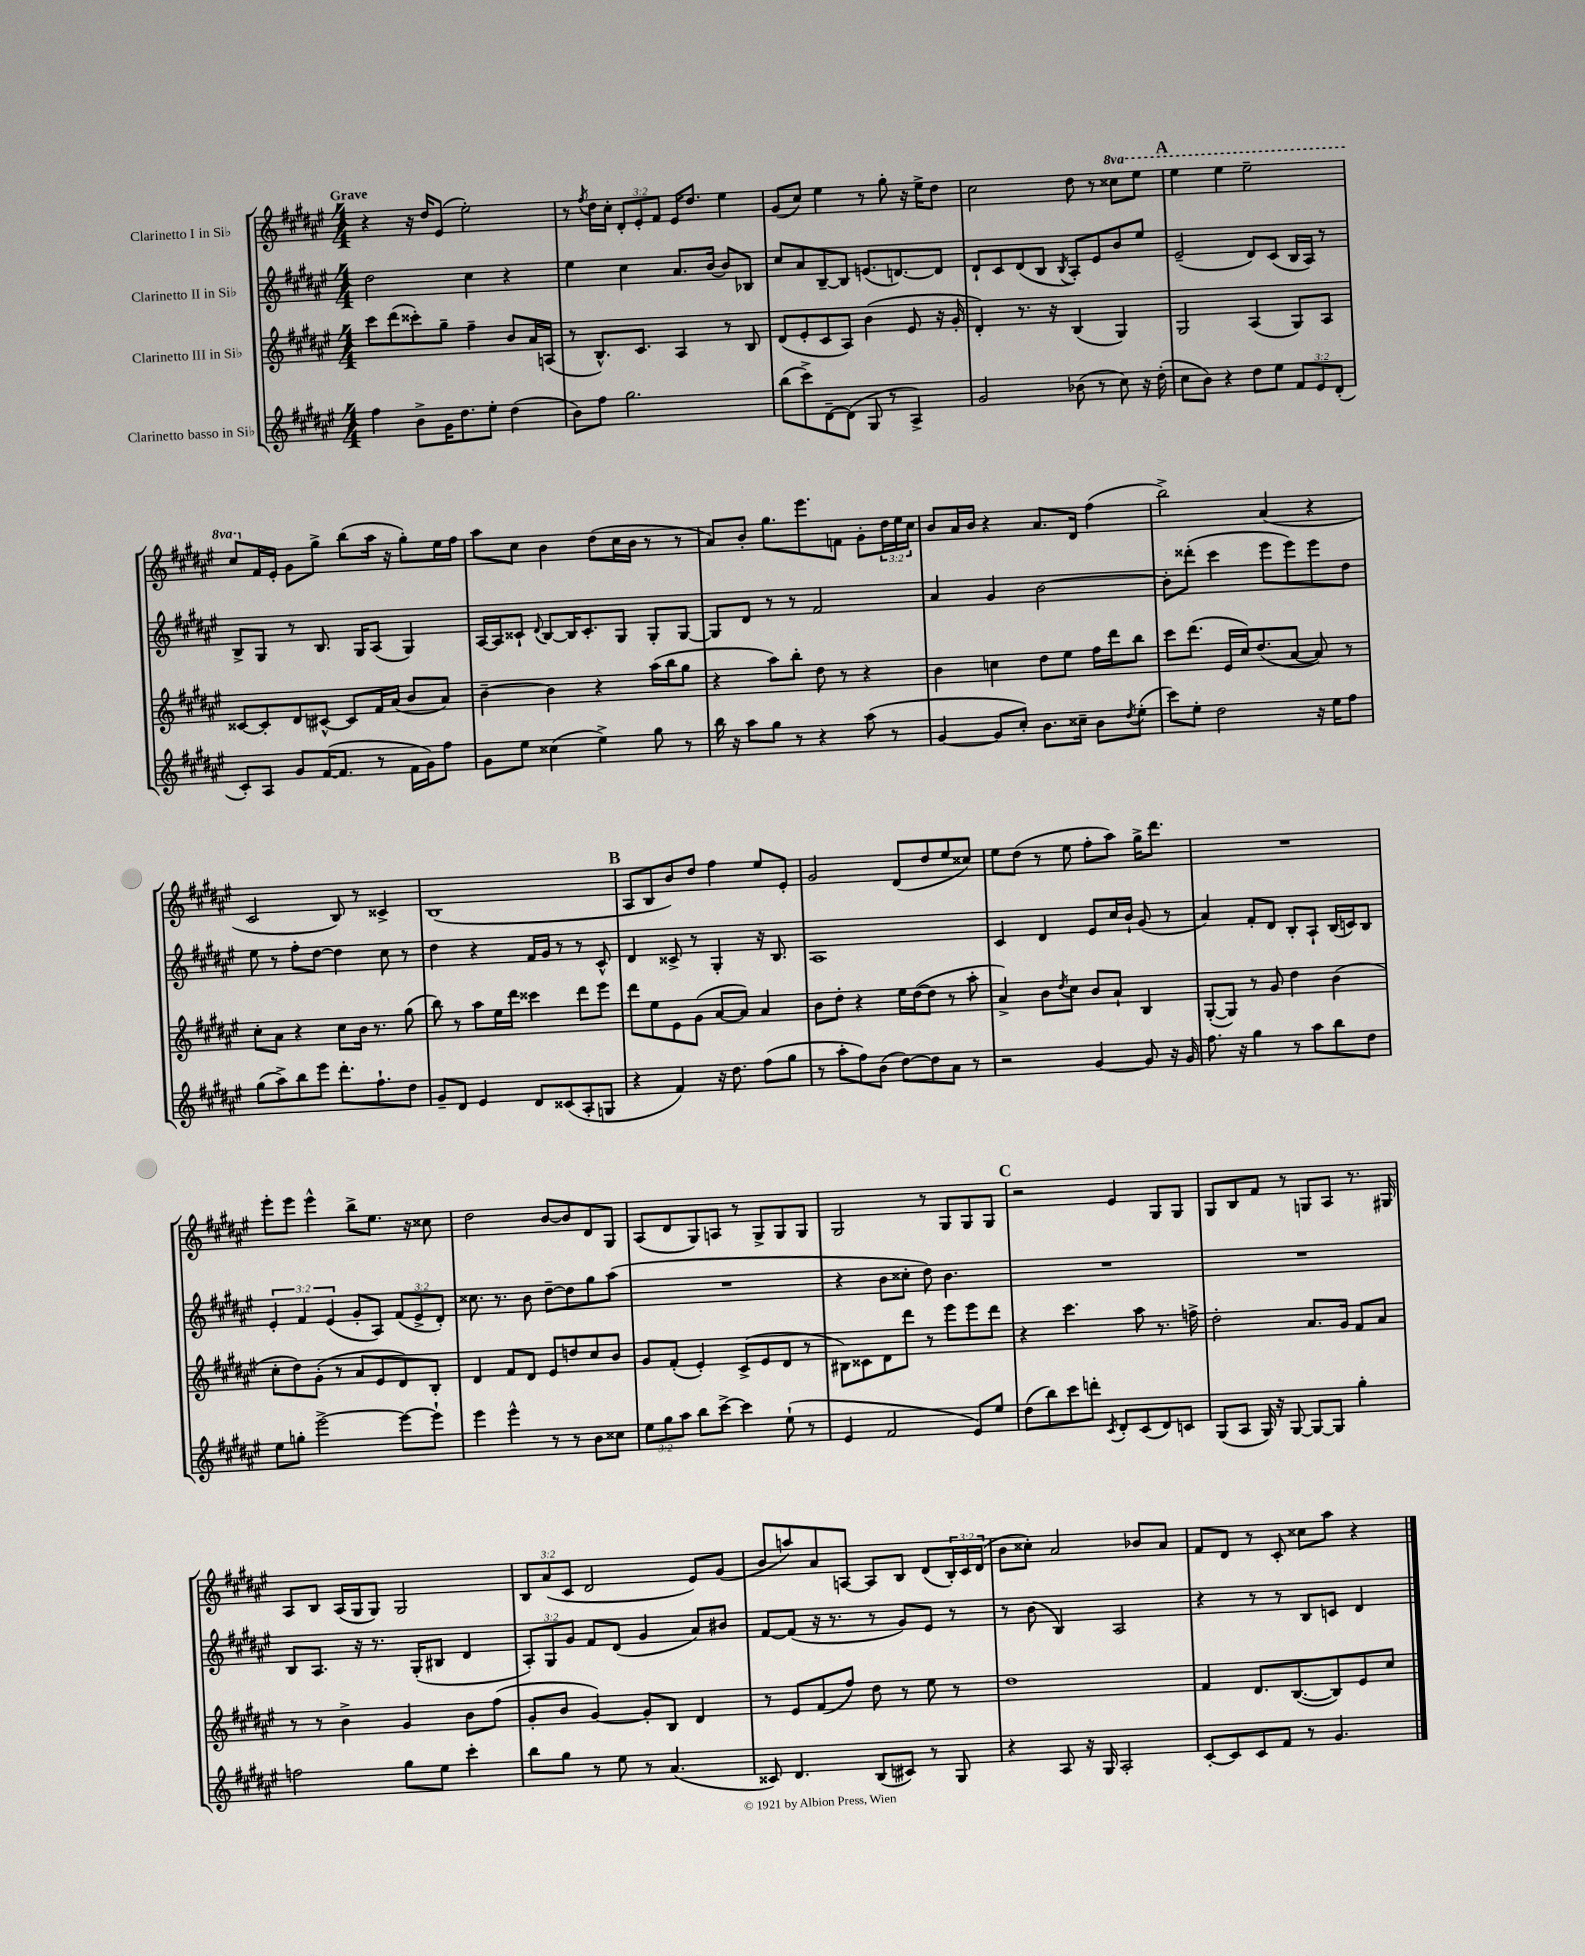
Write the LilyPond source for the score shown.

<<
\new StaffGroup <<
\new Staff = "s0" \with { instrumentName = "Clarinetto I in Sib" } {
    \clef treble \key fis \major \numericTimeSignature \time 4/4 \override Staff.TupletNumber.text = #tuplet-number::calc-fraction-text \set Staff.ottavationMarkups = #ottavation-simple-ordinals \tempo "Grave"
    r4 r16 dis''16 eis'8( eis''2-.) |
    r8 \acciaccatura { fis''8 } dis''16 cis''16-. \tuplet 3/2 { dis'8-. eis'8-. fis'8 } eis'16 dis''8. eis''4 |
    gis'8( cis''8) eis''4 r8 gis''8-. r16 eis''16-> dis''8 |
    cis''2 dis''8 r8 \ottava #1 cisis'''8 eis'''8 |
    \mark \markup { \bold "A" } eis'''4 eis'''4 eis'''2-- |
    cis'''8 \ottava #0 fis'16 eis'16-. gis'8 gis''8-> b''8( ais''16 r16 gis''8-.) eis''16 fis''16 |
    ais''8 cis''8 b'4 dis''8( cis''16 b'16 r8 r8 |
    ais'8) b'8-. gis''8. eis'''8. f'8 gis'8-. \tuplet 3/2 { dis''16 eis''16 cis''16 } |
    b'8 ais'16 b'16 r4 ais'8. dis'16 fis''4( |
    b''2->) ais'4( r4 |
    cis'2 b8) r8 cisis'4-> |
    b1( |
    \mark \markup { \bold "B" } ais8 b8 b'8) dis''8 fis''4 eis''8 eis'8-. |
    gis'2 dis'8( dis''8 eis''8 cisis''8) |
    eis''8 dis''8( r8 eis''8 fis''8-. ais''8) gis''16-> dis'''8. |
    R1 |
    eis'''8-. eis'''8 eis'''4-^ b''8-> eis''8. r16 cisis''8 |
    dis''2 b'8~ b'8 dis'8 gis8 |
    ais8( dis'8 gis8) a8 r8 gis8-> gis8 gis8 |
    gis2 r8 gis8 gis8 gis8 |
    \mark \markup { \bold "C" } r2 eis'4 gis8 gis8 |
    gis8 b8 fis'8 r8 g8 ais8 r8. gis16 |
    ais8 b8 ais16( gis16 gis8) gis2 |
    \tuplet 3/2 { b8 ais'8( cis'8 } dis'2 eis'8) gis'8( |
    b'8 a''8) ais'8 a8~ a8 b8 dis'8( \tuplet 3/2 { b16-.) cis'16 dis'16( } |
    b'8 cisis''8-.) ais'2 bes'8 ais'8 |
    fis'8 dis'8 r8 cis'8-. cisis''8 ais''8 r4 \bar "|." |
}
\new Staff = "s1" \with { instrumentName = "Clarinetto II in Sib" } {
    \clef treble \key fis \major \numericTimeSignature \time 4/4 \override Staff.TupletNumber.text = #tuplet-number::calc-fraction-text
    dis''2 cis''4 r4 |
    eis''4 cis''4 ais'8. b'16~ b'8 bes8 |
    cis''8 ais'8 b8~-- b8 e'8.( d'8.~) d'8 |
    dis'8-! cis'8 dis'8( b8 \acciaccatura { b8 } ais8-.) eis'8 b'8 eis''8 |
    \mark \markup { \bold "A" } eis'2--( dis'8) cis'8( b16 ais16) r8 |
    b8-> gis8 r8 b8. gis16 ais8( gis4) |
    ais16~ ais16 cisis'8-! \appoggiatura { dis'8 } b8~ b16 cisis'8.-. gis8 gis8-. gis8~ |
    gis8 dis'8 r8 r8 fis'2 |
    ais'4 gis'4 b'2~ |
    b'8-. disis'''8-.( cis'''4 eis'''8 eis'''8) eis'''8 dis''8 |
    eis''8 r8 fis''8-. dis''8~ dis''4 cis''8 r8 |
    dis''4 r4 fis'16 gis'16 r8 r8 cis'8-^ |
    \mark \markup { \bold "B" } dis'4 cisis'8-> r8 gis4-. r16 b8. |
    ais1 |
    cis'4 dis'4 eis'8 cis''16 b'16-! gis'8( r8 |
    ais'4) fis'8-. dis'8 b8-. ais8-! b16( c'16) b8 |
    \tuplet 3/2 { eis'4-. fis'4 eis'4( } gis'8-. ais8) \tuplet 3/2 { fis'8( eis'8-> dis'8-.) } |
    cisis''8. r8. b'8 dis''8~-- dis''8 gis''8 ais''8( |
    R1 |
    r4 b'8 cisis''8-. dis''8) b'4. |
    \mark \markup { \bold "C" } R1 |
    R1 |
    b8 ais8. r16 r8. gis16-.( bis8 dis'4 |
    \tuplet 3/2 { ais8-.) gis8 gis'8 } fis'8 dis'8( gis'4 ais'8) bis'8 |
    fis'8~ fis'8( r16 r8. r8 gis'8) eis'8 r8 |
    r8 b'8( b4) ais2 |
    r4 r8 r8 b8 c'8 dis'4 \bar "|." |
}
\new Staff = "s2" \with { instrumentName = "Clarinetto III in Sib" } {
    \clef treble \key fis \major \numericTimeSignature \time 4/4
    cis'''8 dis'''8( cisis'''8-.) gis''8-- fis''4-- b'8 ais'16 a16( |
    r8 b8.-^) cis'8. ais4 r8 b8 |
    dis'8( eis'8-. cis'8 ais8) b'4( eis'8 r16 gis'16-. |
    dis'4-.) r8. r16 b4( gis4) |
    \mark \markup { \bold "A" } gis2 ais4( gis8) ais8 |
    cisis'8~ cisis'8-. dis'8 cis'8~-^ cis'8 fis'16 ais'16( b'8 ais'8) |
    b'4~-- b'4 r4 ais''16( b''16 gis''8 |
    r4 ais''8) b''8-. dis''8 r8 r4 |
    b'4 c''4 dis''8 eis''8 fis''16 dis'''16 b''8 |
    cis'''8 dis'''8.( eis'16 cis''16) dis''8.( ais'8~ ais'8) r8 |
    cis''8-. ais'8 r4 cis''8 b'16 r8. gis''8( |
    b''8) r8 ais''8 eis''16 dis'''16 cisis'''4 dis'''8 eis'''8 |
    \mark \markup { \bold "B" } dis'''8 eis''8 eis'8 gis'8( ais'8~ ais'8) ais'4 |
    b'8 dis''8-. r4 eis''16 dis''16~( dis''8 r8 ais''8-. |
    ais'4->) b'8 \acciaccatura { dis''8 } cis''8 b'8 ais'8-! b4 |
    gis8~-.( gis8) r8 gis'8 dis''4 b'4( |
    cis''8-. dis''8) gis'8-.( r8 ais'8 eis'8 dis'8) b8-. |
    dis'4 fis'8 dis'8 eis'8 d''8 cis''8 b'8 |
    gis'8 fis'8-.( eis'4-.) cis'8->( eis'8 dis'8 r8 |
    bis8) cisis'8 dis'8 dis'''8 r8 eis'''8 eis'''8 dis'''8 |
    \mark \markup { \bold "C" } r4 cis'''4. ais''8 r8. f''16-> |
    dis''2-. ais'8. gis'16 fis'8 ais'8 |
    r8 r8 b'4-> gis'4 b'8 fis''8( |
    gis'8-. b'8 gis'4~) gis'8-. b8 dis'4 |
    r8 eis'8 fis'8( fis''8) dis''8 r8 eis''8 r8 |
    dis''1 |
    fis'4 dis'8. b8.~( b8) eis'8 cis''8 \bar "|." |
}
\new Staff = "s3" \with { instrumentName = "Clarinetto basso in Sib" } {
    \clef treble \key fis \major \numericTimeSignature \time 4/4 \override Staff.TupletNumber.text = #tuplet-number::calc-fraction-text
    fis''4 b'8-> gis'16 dis''8. eis''8-. dis''4( |
    b'8) fis''8 gis''2. |
    b''8( cis'''8->) dis'8~-- dis'8( gis8 r8 ais4->) |
    gis'2 bes'8( r8 cis''8) r16 dis''16-.( |
    \mark \markup { \bold "A" } cis''8 b'8) r4 dis''8 eis''8 \tuplet 3/2 { fis'8 eis'8 dis'8-.( } |
    cis'8-.) ais8 gis'8 fis'16~( fis'8. r8 fis'16 gis'16) fis''8 |
    gis'8 eis''8 cisis''4( eis''4->) gis''8 r8 |
    b''16 r16 ais''8 gis''8 r8 r4 ais''8( r8 |
    gis'4~ gis'8 cis''8-.) b'8. cisis''16-- b'8 \acciaccatura { dis''8 } eis''8-.( |
    cis'''8) eis''8-. dis''2 r16 eis''16 fis''8 |
    gis''8( ais''8->) b''8 eis'''8 dis'''8.-. fis''8.-! dis''8 |
    gis'8-- dis'8 eis'4 dis'8 cisis'8( ais8-. g8 |
    \mark \markup { \bold "B" } r4 fis'4) r16 dis''8. fis''8( gis''8 |
    r8 ais''8-. fis''8) b'8( dis''8~) dis''8 ais'8 r8 |
    r2 gis'4~ gis'8 r16 gis'16 |
    fis''8. r16 gis''4 r8 ais''8 b''8 dis''8 |
    eis''8 g''8-. eis'''2~-> eis'''8~ eis'''8-! |
    eis'''4 eis'''4-^ r8 r8 b'8 cisis''8 |
    \tuplet 3/2 { eis''8 gis''8 ais''8 } b''8 cis'''8~-> cis'''4 eis''8-!( r8 |
    eis'4 fis'2 eis'8) eis''8 |
    \mark \markup { \bold "C" } dis''8( b''8) cis'''8 d'''8-. \acciaccatura { cis'8 } dis'8-. cis'8( dis'8) c'8 |
    gis8( ais8 gis16) r16 gis8~ gis8~ gis8 gis''4-. |
    f''2 gis''8 eis''8 cis'''4-. |
    b''8 gis''8 r8 eis''8 r8 ais'4.( |
    cisis'8) dis'4. b8( cis'8) r8 gis8 |
    r4 ais8 r16 gis16 ais2-. |
    cis'8~-. cis'8 cis'8 fis'8 r8 gis'4. \bar "|." |
}
>>
>>
\layout { \context { \Score \remove "Bar_number_engraver" } }
